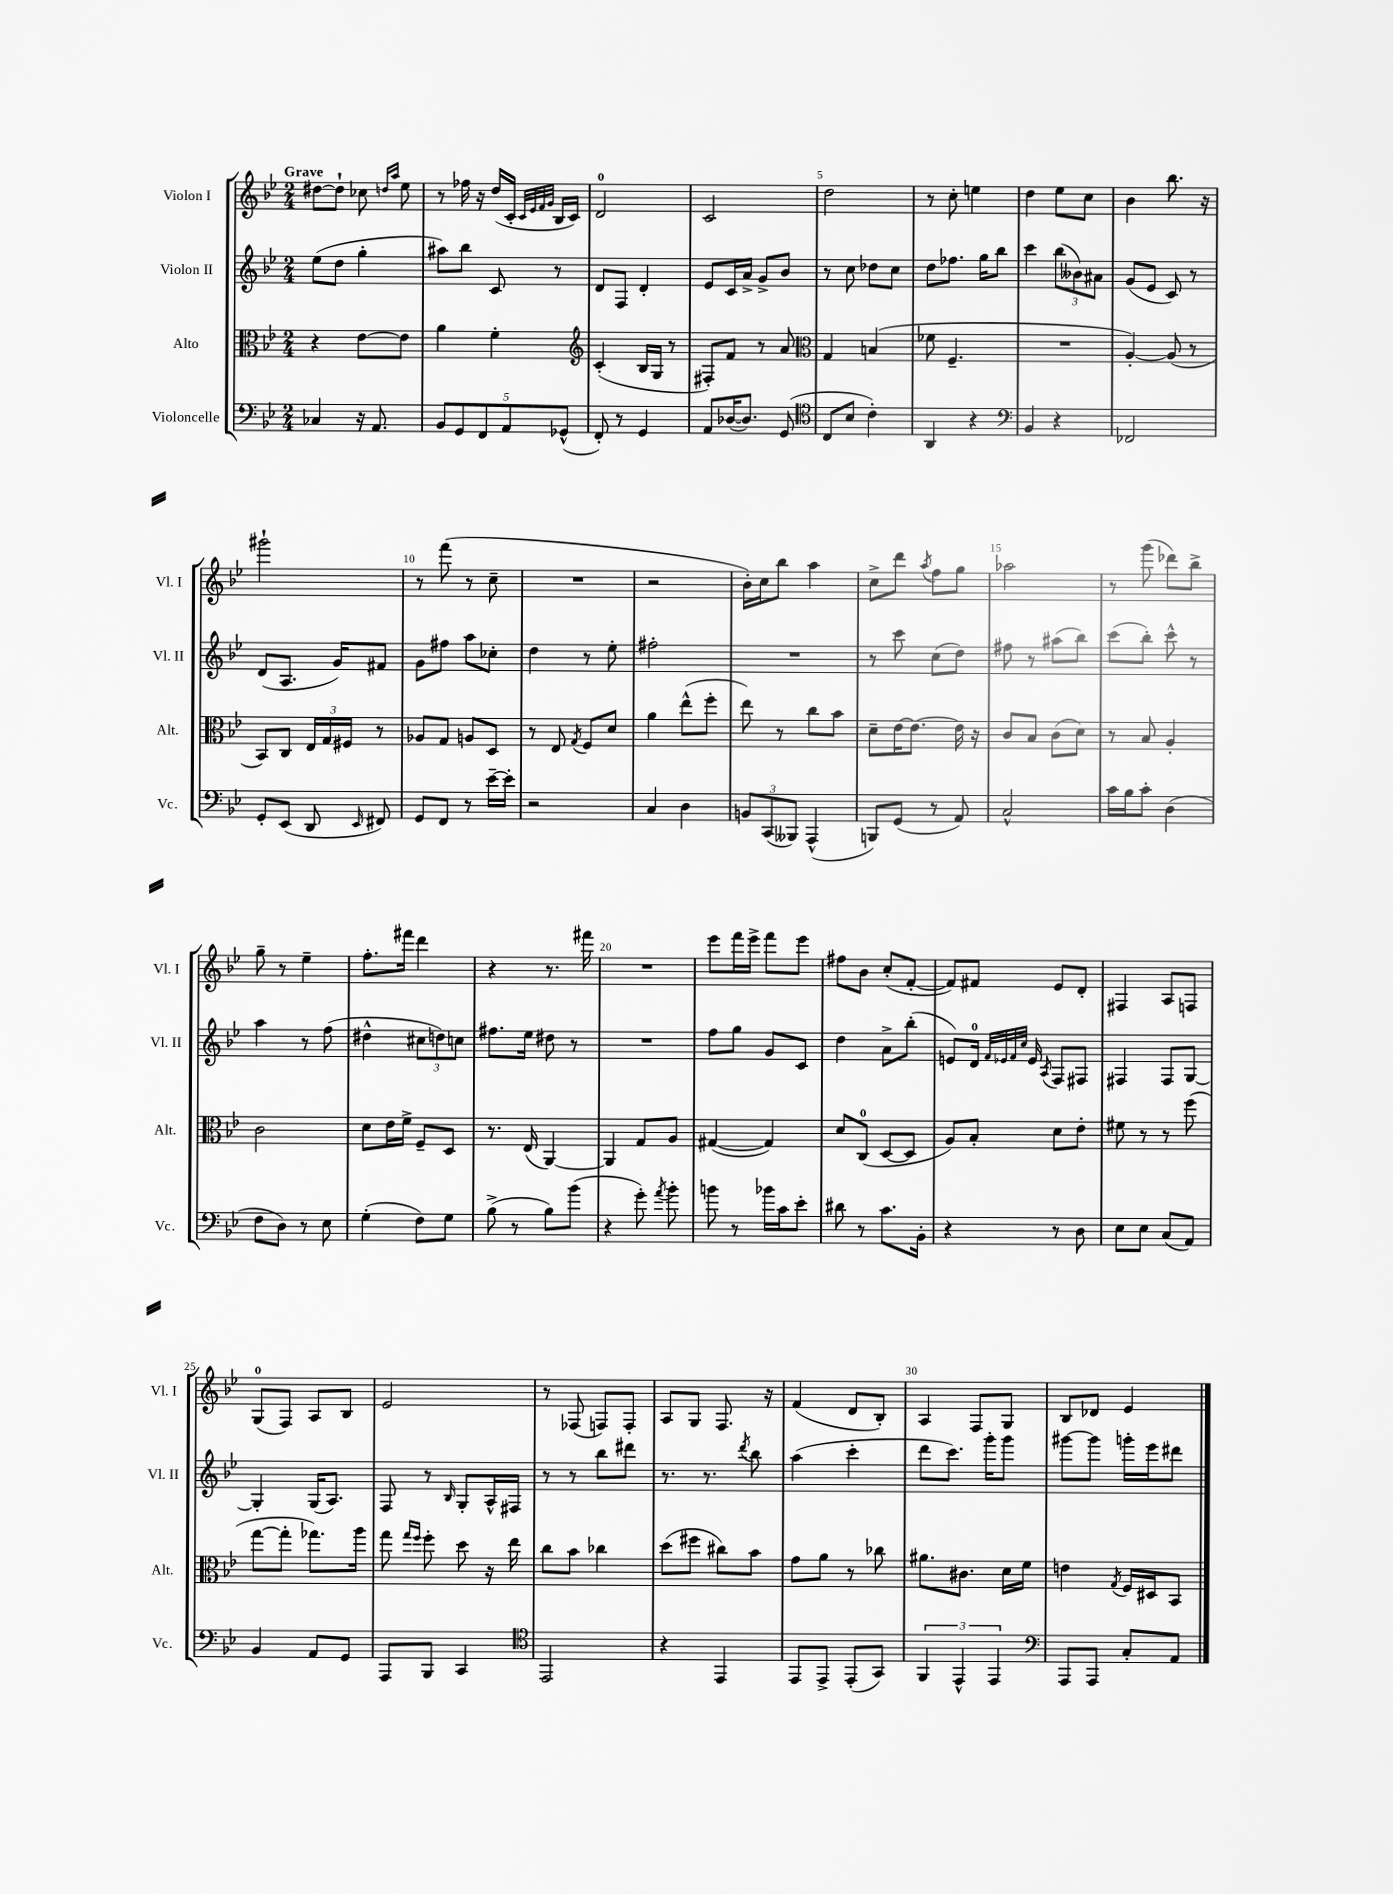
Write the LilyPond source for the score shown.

<<
\new StaffGroup <<
\new Staff = "s0" \with { instrumentName = "Violon I" shortInstrumentName = "Vl. I" } {
    \clef treble \key bes \major \numericTimeSignature \time 2/4 \tempo "Grave"
    \autoBeamOff dis''8[~ dis''8]-! ces''8 \grace { d''16[ a''16] } ees''8 |
    r8 fes''16 r16 d''16[( c'16]-. \grace { c'32[ ees'32 f'32 g'32] } bes16[ c'16]) |
    d'2-0 |
    c'2 |
    d''2 |
    r8 c''8-. e''4 |
    d''4 ees''8[ c''8] |
    bes'4 bes''8. r16 |
    gis'''2-! |
    r8 f'''8( r8 c''8-- |
    R2 |
    r2 |
    bes'16[-.) c''16 bes''8] a''4 |
    c''8[-> d'''8] \acciaccatura { a''8 } f''8[ g''8] |
    aes''2 |
    r8 g'''8( des'''8[) bes''8]-> |
    g''8-- r8 ees''4-- |
    f''8.[-. fis'''16] d'''4 |
    r4 r8. fis'''16 |
    R2 |
    ees'''8[ f'''16 ees'''16]-> f'''8[ ees'''8] |
    fis''8[ bes'8] c''8[-.( f'8]~-. |
    f'8[) fis'8] ees'8[ d'8]-. |
    fis4 a8[ f8] |
    g8[-0( f8]) a8[ bes8] |
    ees'2 |
    r8 fes8( f8[) f8]-. |
    a8[ g8] f8. r16 |
    f'4( d'8[ bes8]-.) |
    a4 f8[ g8] |
    bes8[ des'8] ees'4 \bar "|." |
}
\new Staff = "s1" \with { instrumentName = "Violon II" shortInstrumentName = "Vl. II" } {
    \clef treble \key bes \major \numericTimeSignature \time 2/4
    \autoBeamOff ees''8[( d''8] g''4-. |
    ais''8[) bes''8] c'8 r8 |
    d'8[ f8] d'4-. |
    ees'8[ c'16 a'16]-> g'8[-> bes'8] |
    r8 c''8 des''8[ c''8] |
    d''8[ fes''8.] g''16[ bes''8] |
    c'''4 \tuplet 3/2 { bes''8[( beses'8) ais'8] } |
    g'8[( ees'8] c'8) r8 |
    d'8[( a8.] g'16[) fis'8] |
    g'8[ fis''8] a''8[ ces''8]-. |
    d''4 r8 ees''8-. |
    fis''2-. |
    R2 |
    r8 c'''8 c''8[( d''8]) |
    fis''8 r8 ais''8[( bes''8]) |
    c'''8[( bes''8]-.) c'''8-^ r8 |
    a''4 r8 f''8( |
    dis''4-^ \tuplet 3/2 { cis''8[ d''8) c''8] } |
    fis''8.[ ees''16] dis''8 r8 |
    R2 |
    f''8[ g''8] g'8[ c'8] |
    d''4 a'8[-> bes''8]-.( |
    e'8[) d'16]-0 \grace { f'32[ ees'32 f'32 c''32] } ees'16 \acciaccatura { a8 } f8[ fis8] |
    fis4 fis8[ g8]~ |
    g4-. g16[( a8.]) |
    f8 r8 \grace { bes16 } g8[-. a16-^ fis16] |
    r8 r8 bes''8[ dis'''8] |
    r8. r8. \acciaccatura { d'''8 } bes''8 |
    a''4( c'''4-. |
    d'''8[ c'''8.]) g'''16[-. g'''8] |
    gis'''8[~ gis'''8] g'''16[-. ees'''16 dis'''8] \bar "|." |
}
\new Staff = "s2" \with { instrumentName = "Alto" shortInstrumentName = "Alt." } {
    \clef alto \key bes \major \numericTimeSignature \time 2/4
    \autoBeamOff r4 ees'8[~ ees'8] |
    a'4 f'4-. |
    \clef treble c'4-.( bes16[ g16] r8 |
    fis8[-.) f'8] r8 a'8 |
    \clef alto g4 b4( |
    fes'8 f4.-- |
    R2 |
    a4~-.) a8( r8 |
    bes,8[) c8] \tuplet 3/2 { ees16[ g16 fis16] } r8 |
    aes8[ g8] a8[ d8] |
    r8 ees8 \acciaccatura { g8 } f8[ d'8] |
    a'4 ees''8[-^( f''8]-. |
    ees''8) r8 c''8[ bes'8] |
    d'8[-- ees'16~ ees'8.]~ ees'16 r16 |
    c'8[ bes8] c'8[( d'8]) |
    r8 bes8 a4-. |
    c'2 |
    d'8[ ees'16 f'16]-> f8[-- d8] |
    r8. ees16( a,4~) |
    a,4 g8[ a8] |
    gis4~( gis4) |
    d'8[ c8]-0( d8[~ d8] |
    a8[) bes8]-. d'8[ ees'8]-. |
    fis'8 r8 r8 f''8( |
    g''8[~ g''8]-. ges''8.[) a''16] |
    g''8 \grace { g''16[ f''16] } f''8-. d''8 r16 ees''16 |
    c''8[ bes'8] ces''4 |
    d''8[( fis''8] cis''8[) bes'8] |
    g'8[ a'8] r8 ces''8 |
    ais'8.[ cis'8.] d'16[ f'16] |
    e'4 \acciaccatura { g8 } f16[ dis16 bes,8] \bar "|." |
}
\new Staff = "s3" \with { instrumentName = "Violoncelle" shortInstrumentName = "Vc." } {
    \clef bass \key bes \major \numericTimeSignature \time 2/4
    \autoBeamOff ces4 r16 a,8. |
    \tuplet 5/4 { bes,8[ g,8 f,8 a,8 ges,8]-^( } |
    f,8-.) r8 g,4 |
    a,8[ des16~( des8.]) g,8( |
    \clef tenor c8[ bes8] c'4-.) |
    a,4 r4 |
    \clef bass bes,4 r4 |
    fes,2 |
    g,8[-. ees,8]( d,8 \grace { ees,16 } fis,8) |
    g,8[ f,8] r8 ees'16[~-- ees'16]-. |
    r2 |
    c4 d4 |
    \tuplet 3/2 { b,8[ c,8( beses,,8]) } a,,4-^( |
    b,,8[) g,8]( r8 a,8) |
    c2-^ |
    c'16[ bes16 c'8]-. d4( |
    f8[ d8]) r8 ees8 |
    g4-.( f8[) g8] |
    bes8->( r8 bes8[) bes'8]( |
    r4 g'8-.) \acciaccatura { a'8 } bes'8-. |
    b'8 r8 bes'16[ c'16 ees'8]-. |
    dis'8 r8 c'8.[ bes,16]-. |
    r4 r8 d8 |
    ees8[ ees8] c8[( a,8]) |
    bes,4 a,8[ g,8] |
    a,,8[ bes,,8] c,4 |
    \clef tenor ees,2 |
    r4 ees,4 |
    ees,8[ ees,8]-> ees,8[-.( g,8]) |
    \tuplet 3/2 { f,4 ees,4-^ ees,4 } |
    \clef bass a,,8[ a,,8] c8[-. a,8] \bar "|." |
}
>>
>>
\layout { \context { \Score \override BarNumber.break-visibility = ##(#f #t #t) barNumberVisibility = #(every-nth-bar-number-visible 5) } }
